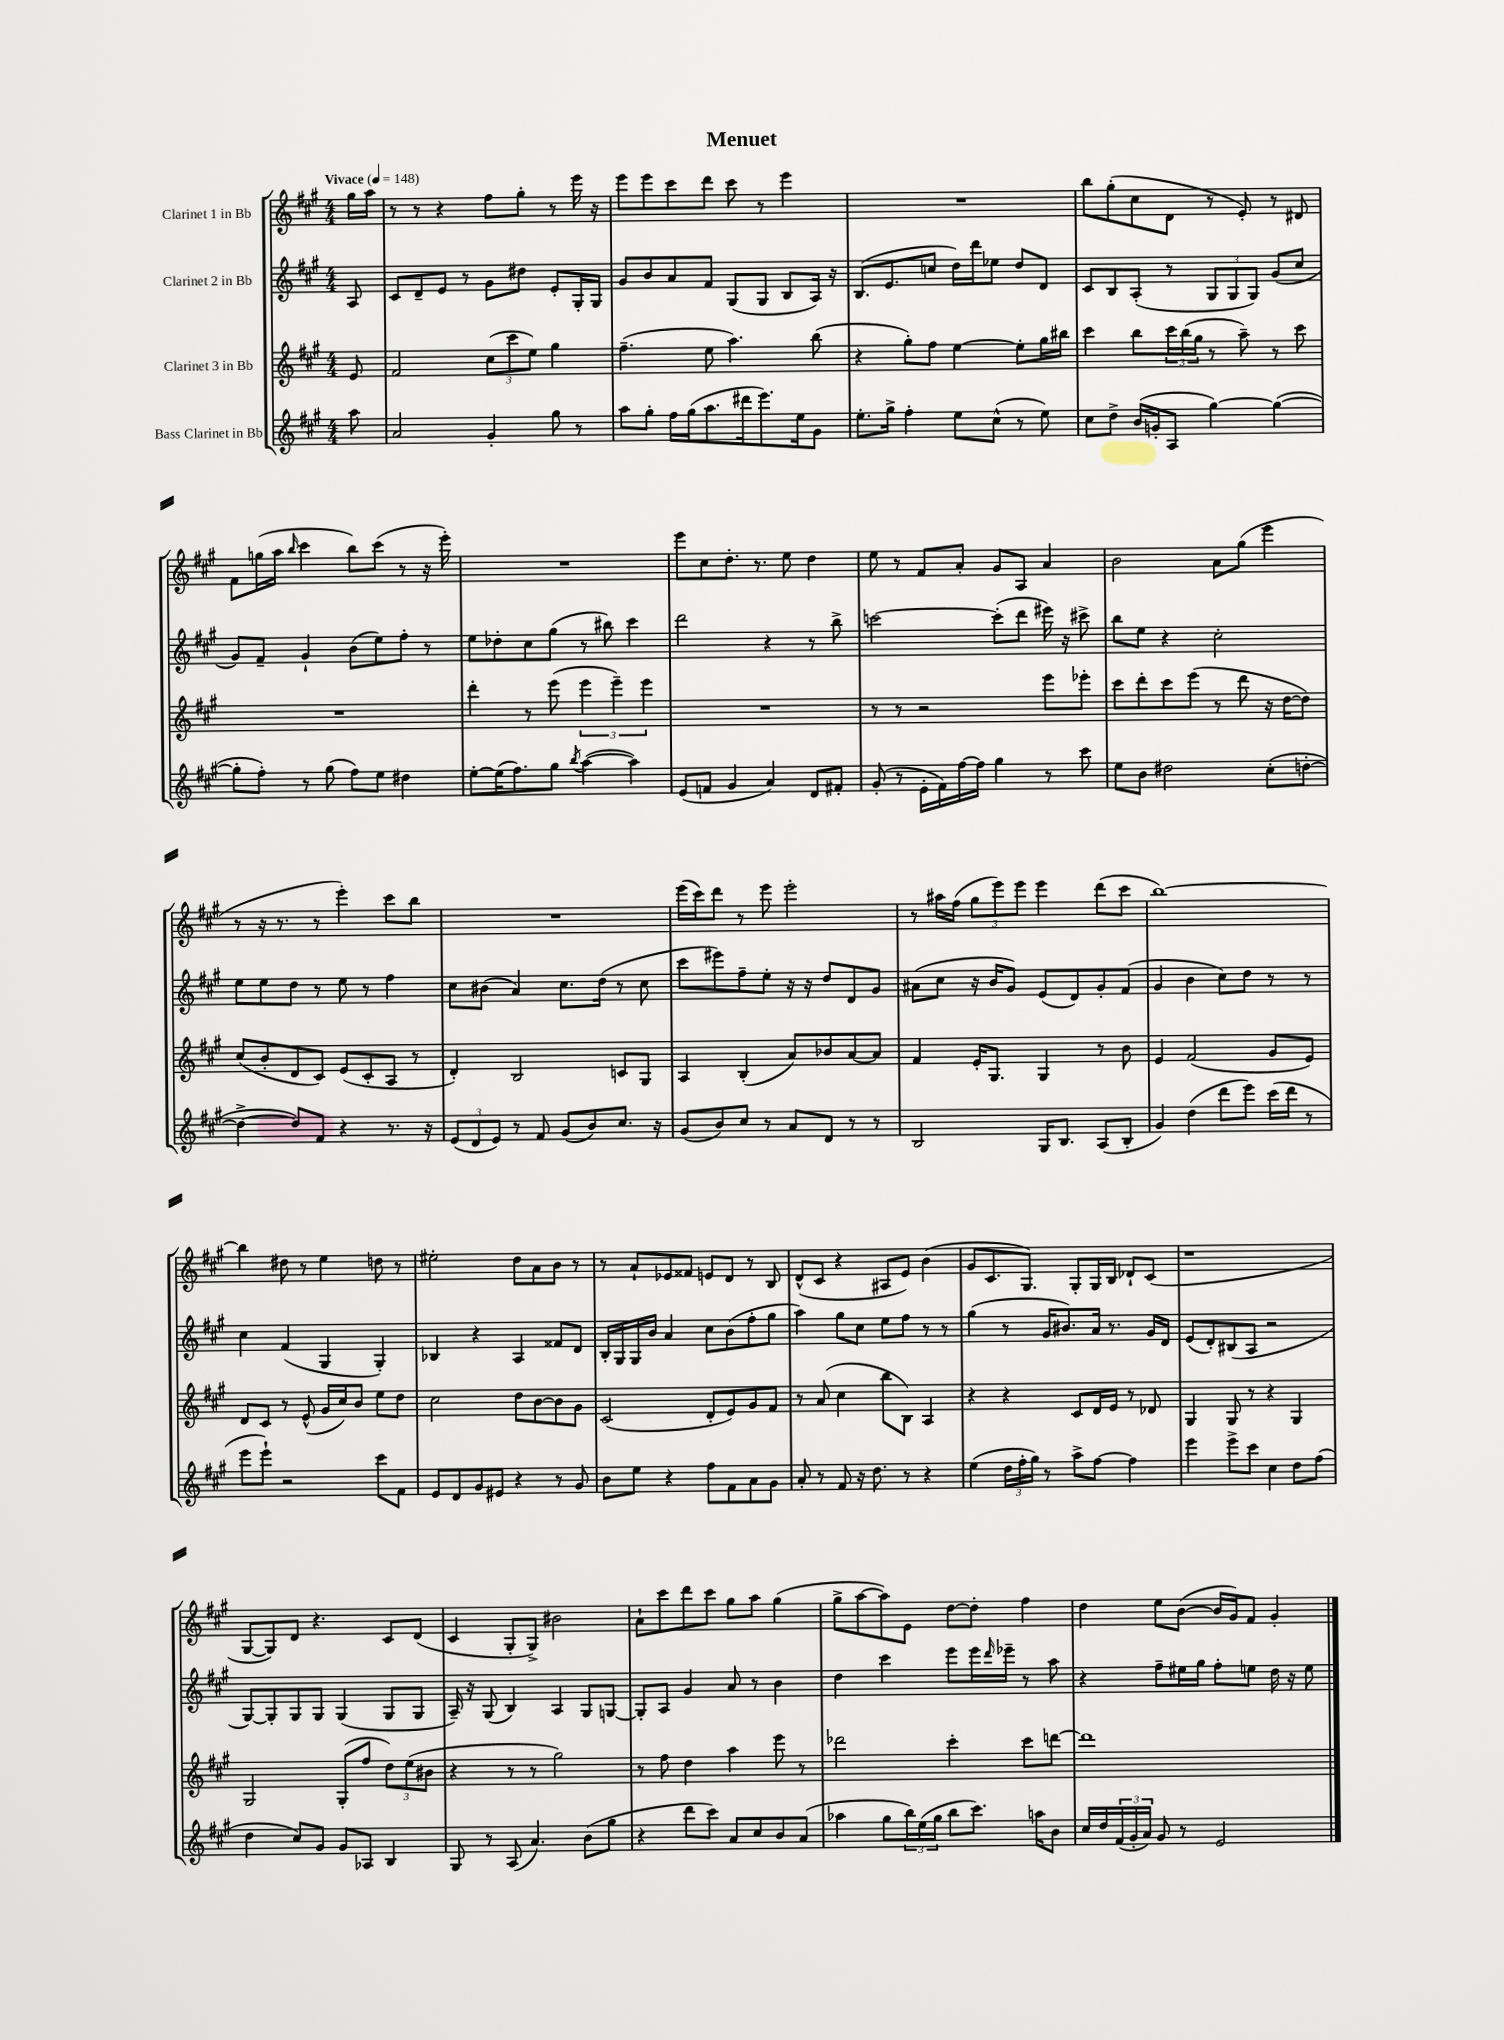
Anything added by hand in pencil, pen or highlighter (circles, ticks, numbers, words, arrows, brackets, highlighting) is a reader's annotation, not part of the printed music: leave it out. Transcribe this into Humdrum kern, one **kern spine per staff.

**kern	**kern	**kern	**kern
*part4	*part3	*part2	*part1
*staff4	*staff3	*staff2	*staff1
*I"Bass Clarinet in Bb	*I"Clarinet 3 in Bb	*I"Clarinet 2 in Bb	*I"Clarinet 1 in Bb
*clefG2	*clefG2	*clefG2	*clefG2
*k[f#c#g#]	*k[f#c#g#]	*k[f#c#g#]	*k[f#c#g#]
*M4/4	*M4/4	*M4/4	*M4/4
*MM148	*MM148	*MM148	*MM148
=	=	=	=
!	!	!	!LO:TX:a:B:t=Vivace
8aa\	8e/	8A/	16gg#\LL
.	.	.	16aa\JJ
=1	=1	=1	=1
2a/	2f#/	8c#/L	8r
.	.	8d~/	8r
.	.	8e/J	4r
.	.	8r	.
4g#'/	(12cc#\L	8g#\L	8ff#\L
.	12ccc#\	.	.
.	.	8dd#X\J	8gg#'\J
.	12ee\J)	.	.
8gg#\	4gg#\	8e'/L	8r
8r	.	16G#'/L	16eee\
.	.	16G#/JJ	16r
=2	=2	=2	=2
8aa\L	(4.ff#~\	8g#/L	8eee\L
8gg#'\J	.	8b/	8eee\
16ff#\LL	.	8a/	8ccc#\
(16gg#\J	.	.	.
8.aa\	8ee\	8f#/J	8ddd\J
.	4.aa\)	(8G#/L	8ccc#\
16ddd#X\k	.	.	.
8.eee\)	.	8G#/J	8r
.	.	8B/L	4eee\
16ee\k	.	.	.
8g#\J	(8bb\	16A/Jk)	.
.	.	16r	.
=3	=3	=3	=3
8.ee'\L	4r	(8.B/L	1r
16gg#^\Jk	.	8.e/	.
4ff#'\	8gg#'\L)	.	.
.	8ff#\J	8ccn/J	.
8ee\L	[4ee\	16dd\LL)	.
.	.	16ddd\J	.
(8cc#^^\J	.	8ee-X\J	.
8r	8ee'\L]	8dd/L	.
8ee\)	16gg#\L	8d/J	.
.	16bb#X\JJ	.	.
=4	=4	=4	=4
8cc#\L	4ccc#\	8c#/L	8bb\L
8dd^\J	.	8B/	(8gg#'\
(16b/LL	8bb\L	(8A'/J	8cc#\
16gn'/J	.	.	.
8A/J	24ccc#\L	8r	8d\J
.	(24bb\	.	.
.	24gg#\JJ	.	.
[4gg#\)	8r	12G#/L	8r
.	.	12G#/	.
.	8aa~\)	.	8e'/)
.	.	12G#/J)	.
(4gg#\_	8r	(8g#/L	8r
.	8ccc#\	8cc#/J	8d#X/
!!LO:LB:g=z
=5	=5	=5	=5
8gg#'\L]	1r	8g#/L)	8f#\L
8ff#'\J)	.	8f#~/J	(16ggn\L
.	.	.	16aa\JJ
.	.	.	16qqbb/
8r	.	4g#`/	4ccc#\
(8gg#\	.	.	.
8ff#\L)	.	(8b\L	8bb\L)
8ee\J	.	8ee\)	(8ccc#\J
4dd#X\	.	8ff#'\J	8r
.	.	8r	16r
.	.	.	16eee'\)
=6	=6	=6	=6
[8ee'\L	4ddd'\	8ee\L	1r
(16ee\K]	.	8dd-X'\	.
8.ff#\)	.	.	.
.	8r	8cc#\	.
8gg#\J	(8eee\	(8gg#\J	.
8qbb/	.	.	.
([4aa\	6eee\	8r	.
.	.	8bb#X\)	.
.	6eee~\)	.	.
4aa\])	.	4ccc#\	.
.	6eee\	.	.
=7	=7	=7	=7
(8e/L	1r	2ddd\	8eee\L
8fn/J	.	.	8cc#\
4g#/	.	.	8.dd'\J
.	.	.	8.r
4a/)	.	4r	.
.	.	.	8ee\
8d/L	.	8r	4dd\
8f#X'/J	.	8bb^\	.
=8	=8	=8	=8
(8g#'/	8r	[2cccn\	8ee\
8r	8r	.	8r
16e'\LL	2r	.	8f#/L
16f#\)	.	.	.
[16ff#\	.	.	8a'/J
16ff#\JJ]	.	.	.
4gg#\	.	(8ccc'\L]	8g#/L
.	.	8ddd\J	8A/J
8r	8eee\L	16eee#X\)	4a/
.	.	16r	.
8ccc#\	8eee-X'\J	8ccc#X^\	.
=9	=9	=9	=9
8ee\L	8ccc#\L	8bb\L	2b\
8b\J	8ddd'\	8ee\J	.
2dd#X\	8ccc#\	4r	.
.	(8eee\J	.	.
.	8r	2cc#'\	8a\L
.	8ddd\	.	(8gg#\J
(8cc#'\L	16r	.	4eee\
.	[16dd\KL	.	.
[8ddn'\J	8dd\J])	.	.
!!LO:LB:g=z
=10	=10	=10	=10
4dd^\_	(8cc#/L	8ee\L	8r
.	8b'/	8ee\	16r
.	.	.	8.r
8dd/L])	8d/	8dd\J	.
8f#/J	8c#/J)	8r	8r
4r	(8e/L	8ee\	4eee'\)
.	8c#'/	8r	.
8.r	8A/J	4ff#\	8ccc#\L
.	8r	.	8bb\J
16r	.	.	.
=11	=11	=11	=11
(12e/L	4d'/)	8cc#\L	1r
12d/	.	.	.
.	.	(8b#X\J	.
12e/J)	.	.	.
8r	2B/	4a/)	.
8f#/	.	.	.
(8g#/L	.	8.cc#\L	.
8b/)	.	.	.
.	.	(16dd\Jk	.
8.cc#/J	8cn/L	8r	.
.	8G#/J	8cc#\	.
16r	.	.	.
=12	=12	=12	=12
(8g#/L	4A/	8ccc#\L	(16eee\LL
.	.	.	16ccc#\J)
8b/)	.	8eee#X\)	8ddd\J
8cc#/J	(4B'/	8ff#~\	8r
8r	.	8ee'\J	8eee\
8a/L	8a/L)	16r	2eee'\
.	.	16r	.
8d/J	8b-X/	8dd/L	.
8r	[8a/	8d/	.
8r	8a/J]	8g#/J	.
=13	=13	=13	=13
2B/	4f#/	(8a#X\L	8r
.	.	8cc#\J	16aa#X\LL
.	.	.	(16ff#\JJ
.	16e'/KL	16r	12gg#\L
.	8.G#/J	16b/KL	.
.	.	.	12eee\)
.	.	8g#/J)	.
.	.	.	12eee\J
16G#/KL	4G#/	(8e/L	4eee\
8.B/J	.	.	.
.	.	8d/)	.
(8A/L	8r	8g#'/	(8ddd\L
8B'/J	8b\	(8f#/J	8ccc#\J
=14	=14	=14	=14
4g#/)	4e/	4g#/	[1bb)
(4dd\	(2f#/	4b\	.
8ddd\L	.	8cc#\L)	.
8eee\J)	.	8dd\J	.
(16ccc#\LL	8g#/L	8r	.
16ddd\JJ	.	.	.
8r	8e/J)	8r	.
!!LO:LB:g=z
=15	=15	=15	=15
8eee\L	8d/L	4cc#\	4bb\]
8eee`\J)	8c#/J	.	.
2r	8r	(4f#/	8dd#X\
.	(8e^^/	.	8r
.	16g#/LL	4G#/	4ee\
.	16cc#/J)	.	.
.	8b/J	.	.
8ccc#\L	8ee\L	4G#'/)	8ddn\
8f#\J	8dd\J	.	8r
=16	=16	=16	=16
8e/L	2cc#\	4B-X/	2ee#X'\
8d/	.	.	.
8g#/	.	4r	.
8e#X/J	.	.	.
4r	8dd\L	4A/	8dd\L
.	[8b\	.	8a\
8r	8b\]	8f##X/L	8b\J
8g#/	8g#\J	8d/J	8r
=17	=17	=17	=17
8b\L	(2c#/	16B'/LL	8r
.	.	16G#/	.
8ee\J	.	16G#/	8a`/L
.	.	16b/JJ	.
4r	.	4a/	8e-X/
.	.	.	8f##X/J
8ff#\L	8d'/L	8cc#\L	8en/L
8f#\	8e/)	(8b\	8d/J
8a\	8g#/	8ff#'\	8r
8g#\J	8f#/J	8gg#\J	8B/
=18	=18	=18	=18
8a'/	8r	4aa\)	(8d^^/L
8r	(8a/	.	8c#/J
8f#/	4cc#\	8gg#\L	4r
16r	.	8cc#\J	.
8.dd\	.	.	.
.	8bb\L	8ee\L	8A#X/L
8r	8B\J)	8ff#\J	8e/J)
4r	4A/	8r	(4b\
.	.	8r	.
=19	=19	=19	=19
(4ee\	4r	(4gg#\	8g#/L
.	.	.	8.c#/
24dd\LL	4r	8r	.
24ff#'\	.	.	.
.	.	.	8.G#/J)
24gg#\JJ)	.	.	.
8r	.	16g#/KL	.
.	.	8.b#X/)	.
8aa^\L	8c#/L	.	8G#'/L
[8ff#\J	16d/L	16a/Jk	16G#/L
.	16e/JJ	8.r	16B/JJ
4ff#\]	8r	.	8d-X`/L
.	8d-X/	16g#/LL	(8c#/J
.	.	16d/JJ	.
=20	=20	=20	=20
4eee\	4G#/	(8e/L	1r
.	.	8d'/)	.
8eee^\L	8G#/	(8B#X/	.
8ccc#\J	8r	8A/J	.
4cc#\	4r	2r	.
8dd\L	4G#/	.	.
(8ff#\J	.	.	.
!!LO:LB:g=z
=21	=21	=21	=21
4dd\	2G#/	[8G#/L)	[8G#/L
.	.	8G#'/]	8G#/])
8cc#/L)	.	8G#/	8d/J
8g#/J	.	8G#/J	4.r
8g#/L	(8G#'/L	(4G#/	.
8A-X/J	8ff#/J	.	.
4B/	12dd\L)	8G#/L	8c#/L
.	(12ee\	.	.
.	.	8G#/J	(8d/J
.	12b#X\J	.	.
=22	=22	=22	=22
8G#/	4r	16A~/)	4c#/
.	.	16r	.
8r	.	(8G#/	.
(8A/	8r	4B/)	8G#'/L
4.a/)	8r	.	8G#^/J)
.	2gg#\)	4A/	2b#X\
(8b\L	.	8G#/L	.
8gg#\J	.	[8Gn/J	.
=23	=23	=23	=23
4r	8r	8G'/L]	8a`\L
.	8ff#\	8A/J	8ccc#\
8ddd\L	4dd\	4g#/	8ddd\
8ccc#\J)	.	.	8ccc#\J
8a/L	4aa\	8a/	8gg#\L
8cc#/	.	8r	8aa\J
8b/	8eee\	4b\	(4gg#\
(8a/J	8r	.	.
=24	=24	=24	=24
4aa-X\	2ddd-X\	4dd\	8gg#^\L
.	.	.	[8aa\
8gg#\L	.	4ccc#\	8aa\])
24bb\L)	.	.	8e\J
(24ee\	.	.	.
24gg#\JJ	.	.	.
8bb\L	4ccc#'\	8eee\L	[8dd\L
8.ccc#\J)	.	16eee\L	8dd'\J]
.	.	16qqddd/	.
.	.	16eee-X~\JJ	.
.	8ccc#\L	8r	4ff#\
16aan\KL	.	.	.
8b\J	[8dddn\J	8aa\	.
=25	=25	=25	=25
16cc#/LL	1ddd]	4r	4dd\
16dd/	.	.	.
(24f#/	.	.	.
24g#'/	.	.	.
24a/JJ)	.	.	.
8g#/	.	8ff#~\L	8ee\L
8r	.	16ee#X\L	([8b\J
.	.	16gg#\JJ	.
2e/	.	8ff#'\L	16b/LL]
.	.	.	16g#/J)
.	.	8een\J	8f#/J
.	.	16dd\	4g#'/
.	.	16r	.
.	.	8ee\	.
==	==	==	==
*-	*-	*-	*-
